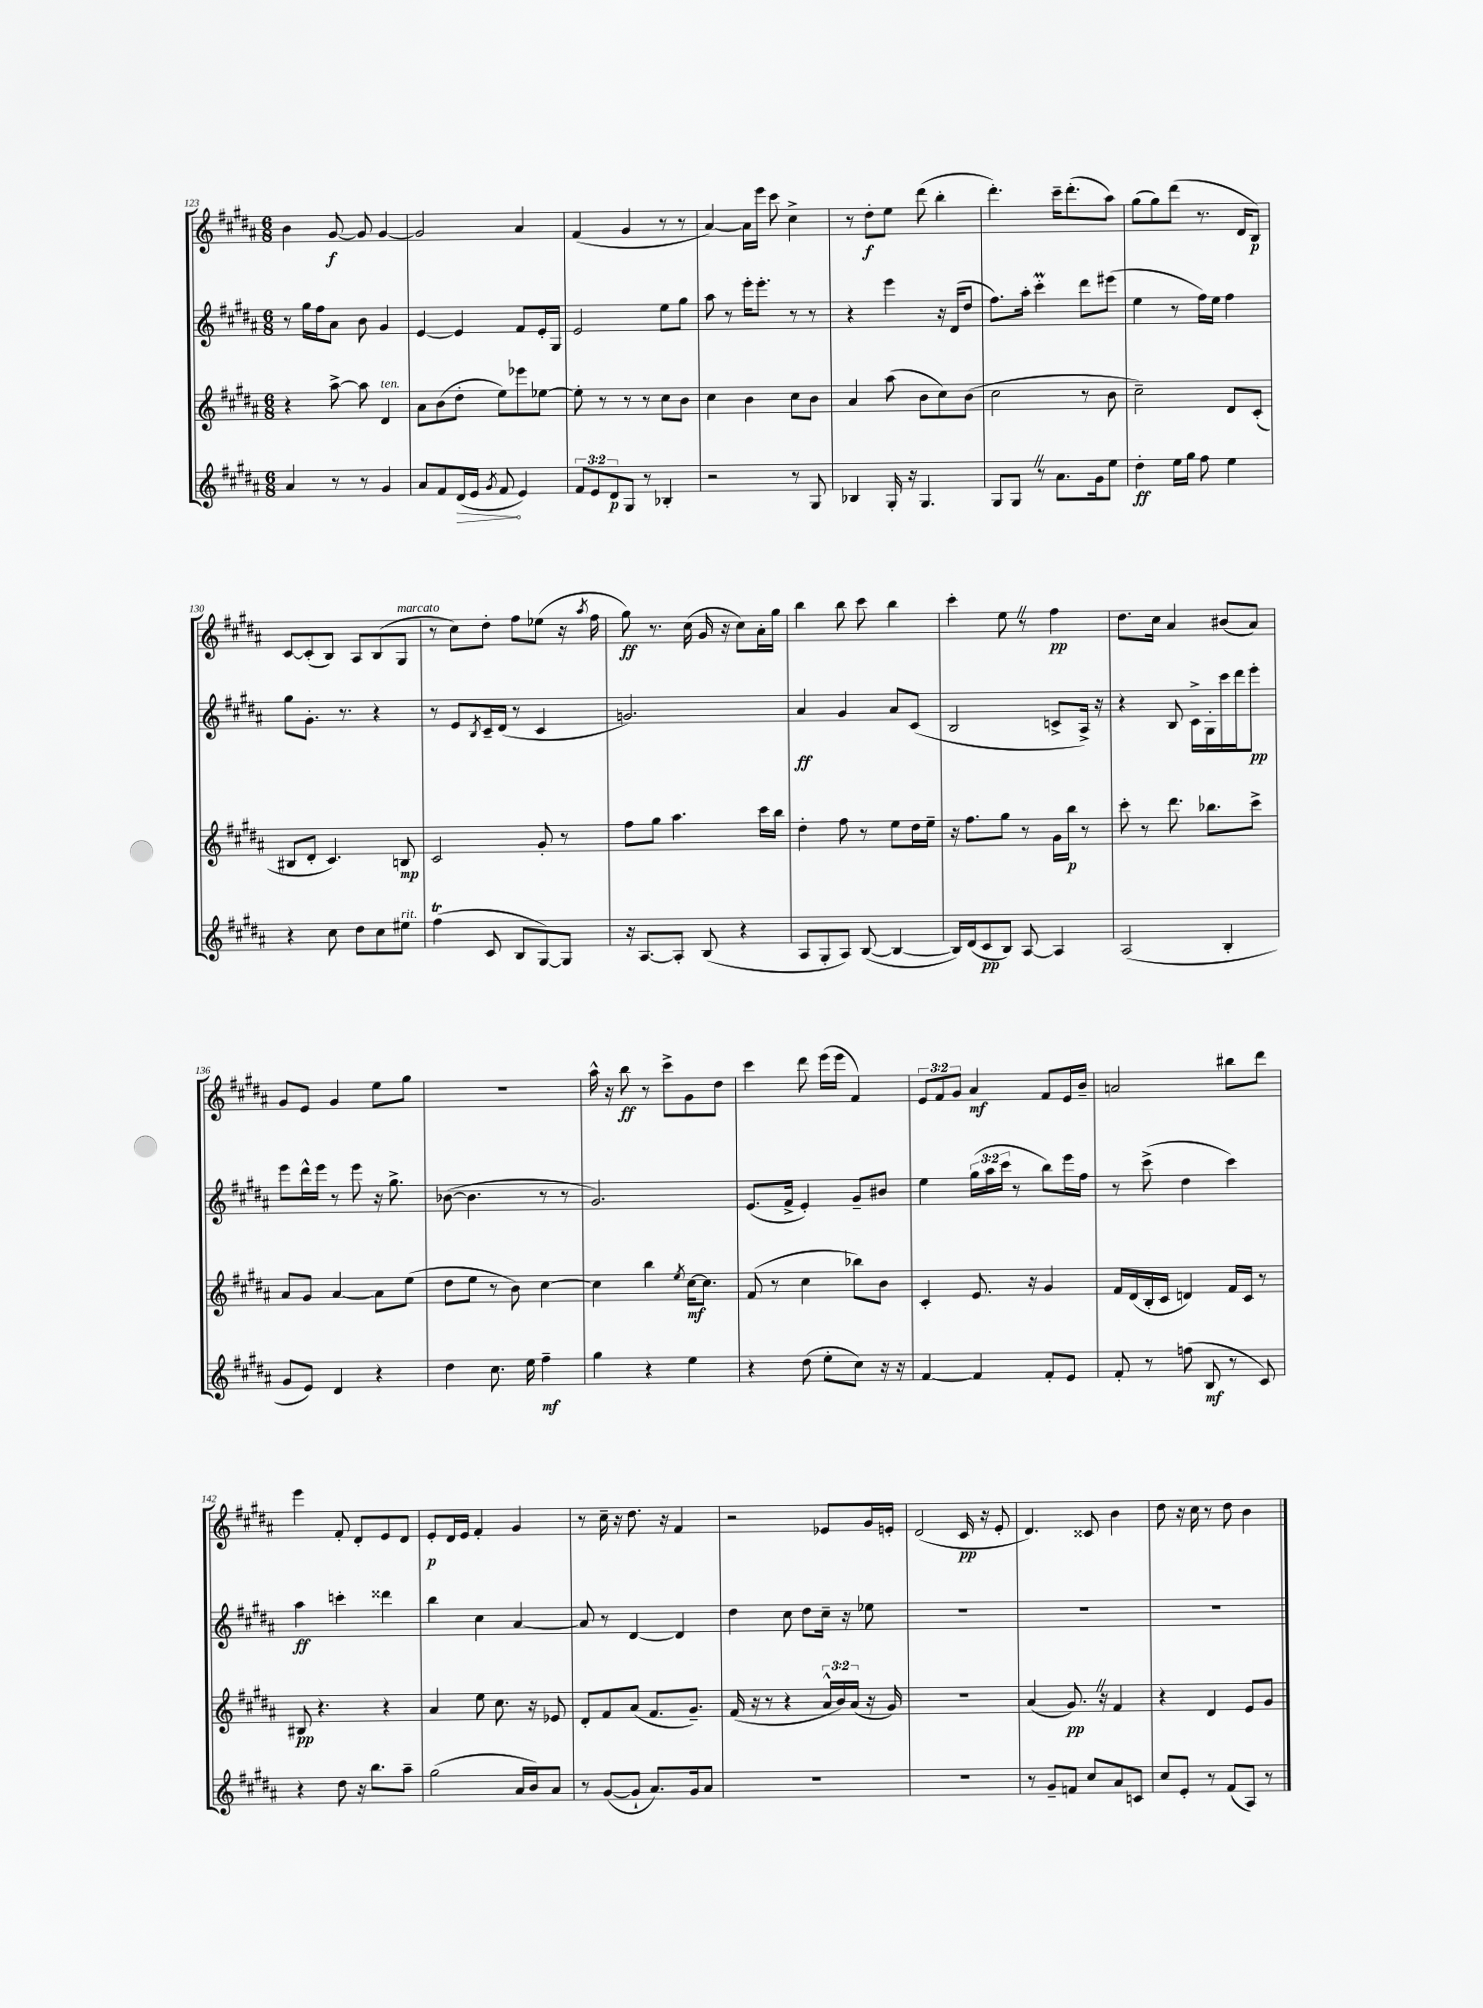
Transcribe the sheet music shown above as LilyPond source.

<<
\new StaffGroup <<
\new Staff = "s0" {
    \clef treble \key b \major \numericTimeSignature \time 6/8 \override Staff.TupletNumber.text = #tuplet-number::calc-fraction-text
    b'4 gis'8~\f gis'8 gis'4~ |
    gis'2 ais'4 |
    fis'4( gis'4 r8 r8 |
    ais'4~) ais'16 e'''16 cis'''8 cis''4-> |
    r8 dis''8-.\f e''8 dis'''8( b''4-. |
    dis'''4.-.) cis'''16-- dis'''8.-.( ais''8) |
    gis''8( gis''8) dis'''8( r8. dis'16 b8\p) |
    cis'8~ cis'8-.( b8) ais8 b8( gis8^\markup { \italic "marcato" } |
    r8 cis''8) dis''8-. fis''8 ees''8( r16 \acciaccatura { ais''8 } fis''16 |
    gis''8\ff) r8. cis''16( gis'16 r16 cis''8) ais'16-. gis''16 |
    b''4 b''8 cis'''8 b''4 |
    cis'''4-. e''8 \once \override BreathingSign.text = \markup { \musicglyph "scripts.caesura.straight" } \breathe r8 fis''4\pp |
    dis''8. cis''16 ais'4 bis'8( ais'8) |
    gis'8 e'8 gis'4 e''8 gis''8 |
    R2. |
    ais''16-^ r16 b''8\ff r8 cis'''8-> gis'8 dis''8 |
    cis'''4 dis'''8 e'''16( e'''16 fis'4) |
    \tuplet 3/2 { e'8 fis'8 gis'8 } ais'4\mf fis'8 e'16 b'16-- |
    a'2 bis''8 dis'''8 |
    e'''4 fis'8-. dis'8-. e'8 dis'8 |
    e'8-.\p dis'16 e'16 fis'4-. gis'4 |
    r8 cis''16-- r16 dis''8. r16 fis'4 |
    r2 ees'8 gis'16 e'16-. |
    dis'2( cis'16\pp r16 e'8-. |
    dis'4.) cisis'8 b'4 |
    dis''8 r16 cis''16 r8 dis''8 b'4 \bar "|." |
}
\new Staff = "s1" {
    \clef treble \key b \major \numericTimeSignature \time 6/8 \override Staff.TupletNumber.text = #tuplet-number::calc-fraction-text
    r8 gis''16 fis''16 ais'8 b'8 gis'4 |
    e'4~ e'4 fis'8 e'16-. gis16 |
    e'2 e''8 gis''8 |
    ais''8 r8 e'''16-. e'''8.-. r8 r8 |
    r4 e'''4 r16 dis'16( dis''8 |
    fis''8.) ais''16-. cis'''4-.\prall dis'''8 eis'''8( |
    e''4 r8 fis''16) e''16 fis''4 |
    gis''8 gis'8.-. r8. r4 |
    r8 e'8 \acciaccatura { b8 } cis'16-- dis'16( r8 cis'4 |
    g'2.) |
    ais'4\ff gis'4 ais'8 cis'8( |
    b2 c'8-> ais16->) r16 |
    r4 b8 cis'16-> gis16-. cis'''16 dis'''16 e'''8-.\pp |
    e'''8 dis'''16-^ e'''16 r8 e'''8 r16 gis''8.-> |
    bes'8~( bes'4. r8 r8 |
    gis'2.) |
    e'8.( fis'16-> e'4-.) gis'8-- bis'8 |
    e''4 \tuplet 3/2 { gis''16( ais''16 cis'''16 } r8 b''8) e'''16 fis''16 |
    r8 cis'''8->( dis''4 cis'''4) |
    ais''4\ff c'''4-. disis'''4 |
    b''4 cis''4 ais'4~ |
    ais'8 r8 dis'4~ dis'4 |
    dis''4 cis''8 dis''8 cis''16-- r16 ees''8 |
    R2. |
    R2. |
    R2. \bar "|." |
}
\new Staff = "s2" {
    \clef treble \key b \major \numericTimeSignature \time 6/8 \override Staff.TupletNumber.text = #tuplet-number::calc-fraction-text
    r4 ais''8~-> ais''8 dis'4^\markup { \italic "ten." } |
    ais'8 b'8( dis''8-. e''8) ees'''8 ees''8~ |
    ees''8-. r8 r8 r8 cis''8 b'8 |
    cis''4 b'4 cis''8 b'8 |
    ais'4 ais''8( b'8 cis''8) b'8( |
    cis''2 r8 b'8 |
    cis''2--) dis'8 cis'8-.( |
    bis8 dis'8-. cis'4.) b8\mp |
    cis'2 gis'8-. r8 |
    fis''8 gis''8 ais''4. cis'''16 b''16 |
    dis''4-. fis''8 r8 e''8 dis''16 e''16-- |
    r16 fis''8. gis''8 r8 gis'16 b''16\p r8 |
    cis'''8-. r8 dis'''8. bes''8. cis'''8-> |
    ais'8 gis'8 ais'4~ ais'8 e''8( |
    dis''8 e''8 r8 b'8) cis''4~ |
    cis''4 b''4 \acciaccatura { e''8 } cis''16~\mf cis''8. |
    fis'8( r8 cis''4 bes''8) b'8 |
    cis'4-. e'8. r16 gis'4 |
    fis'16 dis'16( b16-. cis'16 d'4) fis'16 cis'16 r8 |
    bis8\pp r4. r4 |
    ais'4 e''8 cis''8. r16 ees'8 |
    dis'8-. fis'8 ais'8( fis'8. gis'8.--) |
    fis'16( r16 r8 r4 \tuplet 3/2 { ais'16-^ b'16) ais'16( } r16 gis'16) |
    R2. |
    ais'4( gis'8.\pp) \once \override BreathingSign.text = \markup { \musicglyph "scripts.caesura.straight" } \breathe r16 fis'4 |
    r4 dis'4 e'8 gis'8 \bar "|." |
}
\new Staff = "s3" {
    \clef treble \key b \major \numericTimeSignature \time 6/8 \override Staff.TupletNumber.text = #tuplet-number::calc-fraction-text
    ais'4 r8 r8 gis'4 |
    ais'8 fis'8 \once \override Hairpin.circled-tip = ##t dis'16\>( e'16 \acciaccatura { gis'8 } fis'8\! e'4) |
    \tuplet 3/2 { fis'8 e'8 dis'8\p } gis8 r8 bes4-. |
    r2 r8 gis8 |
    bes4 gis16-. r16 gis4. |
    gis8 gis8 \once \override BreathingSign.text = \markup { \musicglyph "scripts.caesura.straight" } \breathe r8 ais'8. gis'16 e''8 |
    dis''4-.\ff e''16 gis''16 fis''8 e''4 |
    r4 cis''8 dis''8 cis''8 eis''8^\markup { \italic "rit." } |
    fis''4\trill( cis'8 b8 gis8~) gis8 |
    r16 ais8.~ ais8-. b8( r4 |
    ais8 gis8-. ais8) b8~( b4~ |
    b16) dis'16( cis'8\pp b8) ais8~ ais4 |
    ais2( b4-. |
    gis'8 e'8) dis'4 r4 |
    dis''4 cis''8. e''16 fis''4--\mf |
    gis''4 r4 e''4 |
    r4 dis''8( e''8-. cis''8) r16 r16 |
    fis'4~ fis'4 fis'8-. e'8 |
    fis'8-. r8 f''8( b8\mf r8 cis'8) |
    r4 dis''8 r16 b''8. ais''8-- |
    gis''2( ais'16 b'16) ais'8 |
    r8 gis'8~( gis'8-! ais'8.) gis'16 ais'8 |
    R2. |
    R2. |
    r8 gis'8-- f'8 cis''8 ais'8 c'8 |
    cis''8 e'8-. r8 fis'8( ais8) r8 \bar "|." |
}
>>
>>
\layout { \context { \Score currentBarNumber = #123 } }
